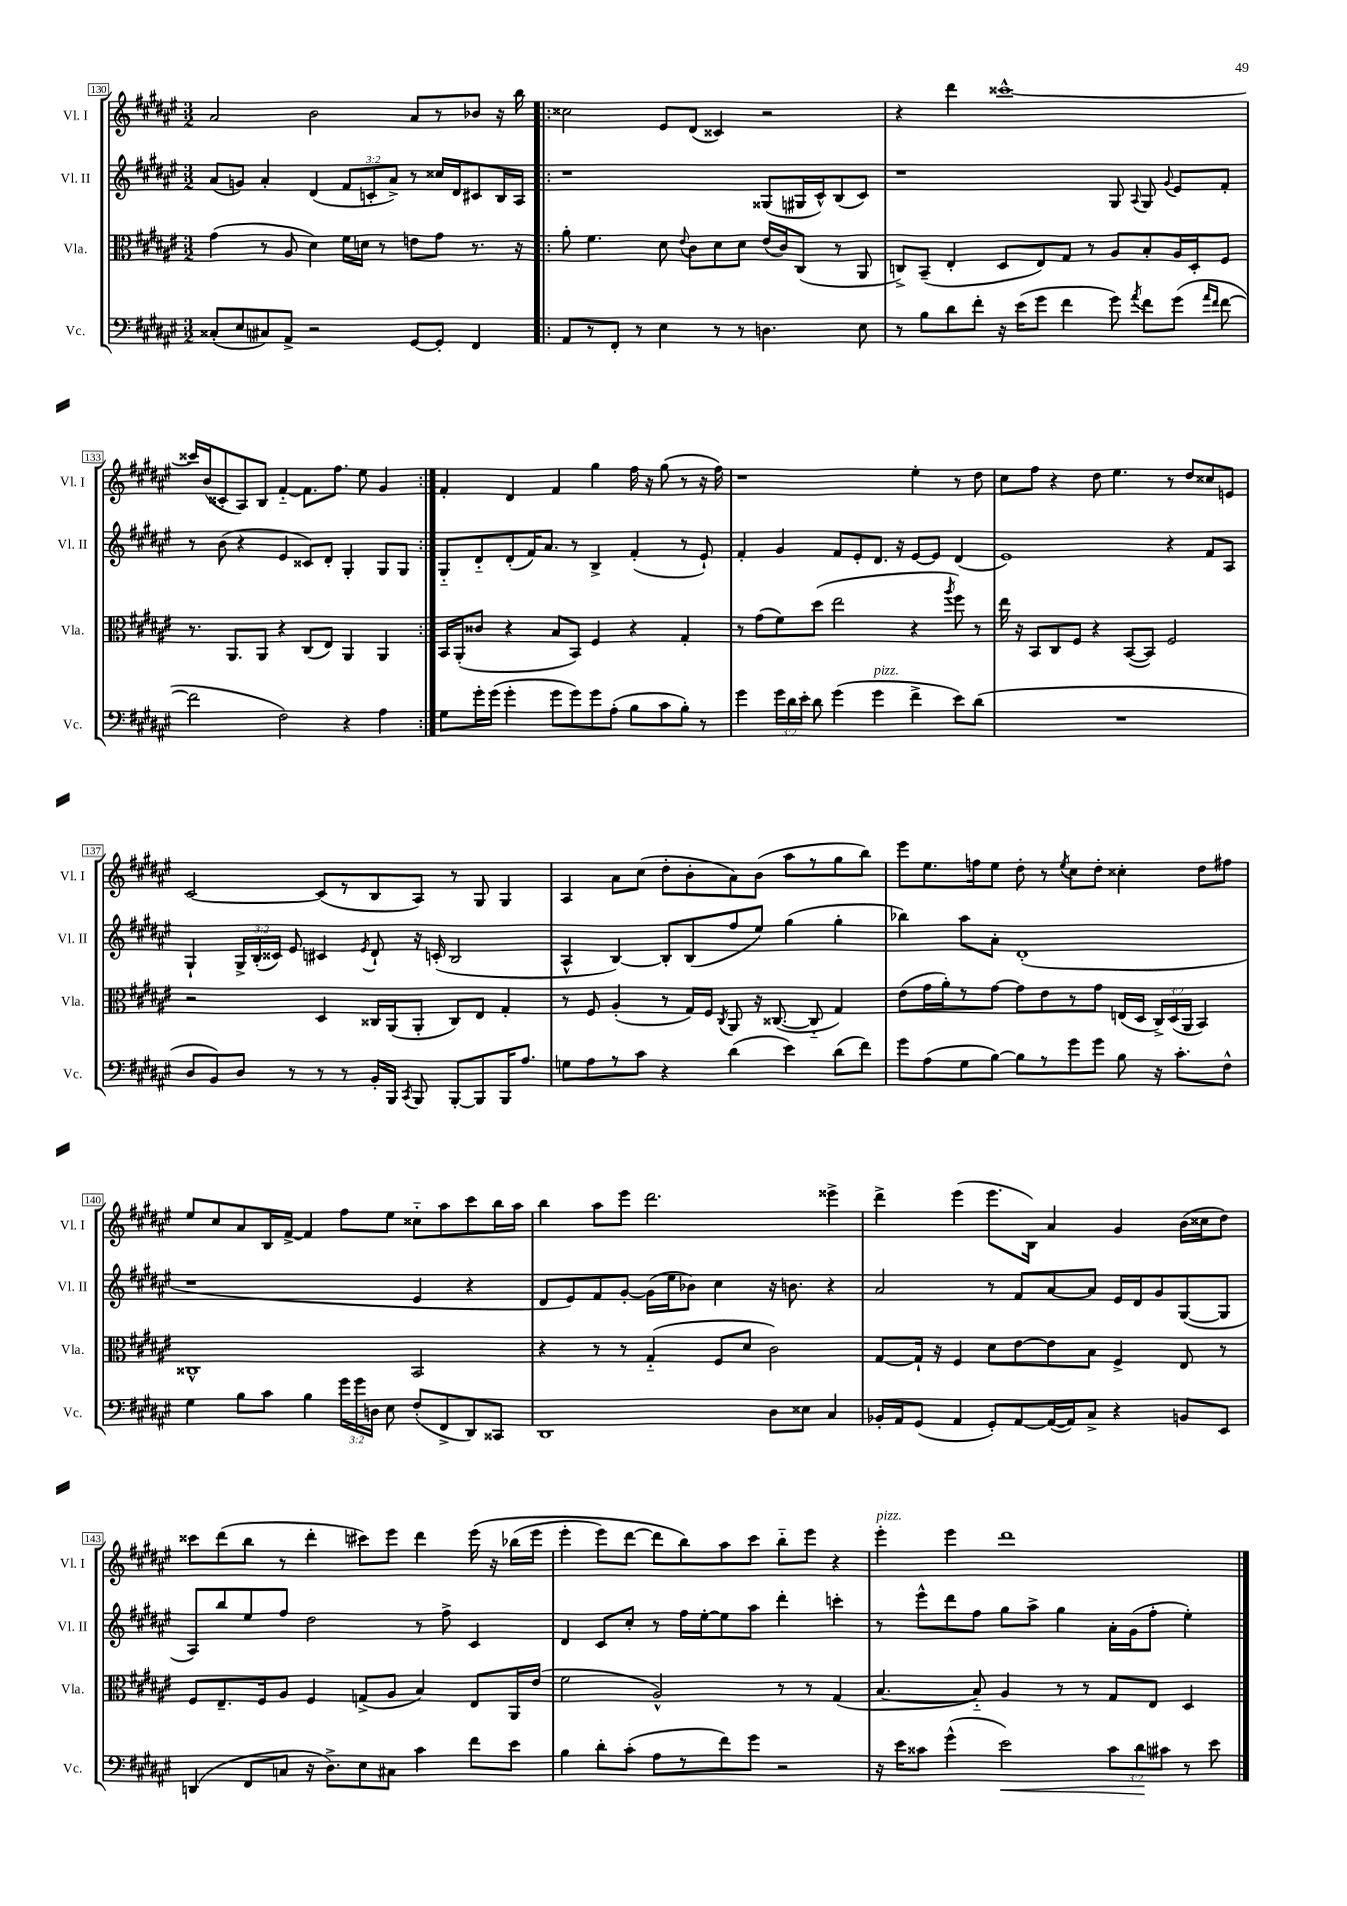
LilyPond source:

<<
\new StaffGroup <<
\new Staff = "s0" \with { instrumentName = "Vl. I" shortInstrumentName = "Vl. I" } {
    \clef treble \key fis \major \numericTimeSignature \time 3/2
    \autoBeamOff ais'2 b'2 ais'8[ r8 bes'8] r16 b''16 |
    \repeat volta 2 { cisis''2 eis'8[ dis'8]( cisis'4) r2 |
    r4 dis'''4 cisis'''1~-^ |
    cisis'''16[ b'16( cisis'8-. ais8) b8] fis'4~-_ fis'8.[ fis''8.] eis''8 gis'4 | }
    fis'4-. dis'4 fis'4 gis''4 fis''16 r16 gis''8( r8 r16 fis''16) |
    r1 eis''4-. r8 dis''8 |
    cis''8[ fis''8] r4 dis''8 eis''4. r8 dis''8[ cisis''8 e'8] |
    cis'2~ cis'8[( r8 b8 ais8]) r8 gis8 gis4 |
    ais4 ais'8[ cis''8]( dis''8[-. b'8-. ais'8) b'8]( ais''8[ r8 gis''8 b''8]) |
    eis'''8[ eis''8. f''16 eis''8] dis''8-. r8 \acciaccatura { eis''8 } cis''8[ dis''8]-. cisis''4-. dis''8[ fis''8] |
    eis''8[ cis''8 ais'8 b16 fis'16]~-> fis'4 fis''8[ eis''8] cisis''8[-_ ais''8 cis'''8 b''16 ais''16] |
    b''4 ais''8[ eis'''8] dis'''2. eisis'''4-> |
    dis'''4-> eis'''4( eis'''8.[ b16]) ais'4 gis'4 b'16[( cisis''16 dis''8]) |
    cisis'''8[ dis'''8( b''8] r8 dis'''4-. cis'''8[) eis'''8] dis'''4 eis'''16\( r16 bes''16[( eis'''16] |
    eis'''4-. eis'''8[) dis'''8]~ dis'''8[ b''8\) ais''8 cis'''8] b''8[-_ eis'''8] r4 |
    eis'''4-.^\markup { \italic "pizz." } eis'''4 dis'''1 \bar "|." |
}
\new Staff = "s1" \with { instrumentName = "Vl. II" shortInstrumentName = "Vl. II" } {
    \clef treble \key fis \major \numericTimeSignature \time 3/2 \override Staff.TupletNumber.text = #tuplet-number::calc-fraction-text
    \autoBeamOff ais'8[( g'8]) ais'4-. dis'4( \tuplet 3/2 { fis'8[ c'8-. ais'8]->) } r8 cisis''16[ dis'16 cis'8 b16 ais16] |
    \repeat volta 2 { r1 gisis8[( gis16 cis'16-^) b8( cis'8]) |
    r1 gis8 \appoggiatura { ais8 } gis8 \appoggiatura { gis'8 } eis'8[ fis'8]-. |
    r8 b'8( r4 eis'4 cisis'8[) dis'8]-. gis4-. gis8[ gis8] | }
    gis8[-_ dis'8-_ dis'8-.( fis'16) ais'8.] r8 b4-> fis'4-.( r8 eis'8-!) |
    fis'4-. gis'4 fis'8[ eis'8-. dis'8.] r16 eis'8[~ eis'8] dis'4( |
    eis'1) r4 fis'8[ ais8] |
    gis4-! \tuplet 3/2 { gis16[-> b16-.( cisis'16]) } eis'8 cis'4 \acciaccatura { eis'8 } dis'8-! r16 c'16-.( b2 |
    ais4-^ b4~) b8[-. b8( fis''8 eis''8]) gis''4( gis''4-. |
    bes''4) ais''8[ ais'8]-. dis'1-.( |
    r1 eis'4 r4 |
    dis'8[ eis'8) fis'8 gis'8]~-. gis'16[( eis''16 bes'8]) cis''4 r16 b'8. r4 |
    ais'2 r8 fis'8[ ais'8~ ais'8] eis'16[ dis'16 gis'8 gis8~( gis8] |
    ais8[) b''8 eis''8 fis''8] dis''2 r8 fis''8-> cis'4 |
    dis'4 cis'8[ cis''8]-. r8 fis''16[ eis''16~-. eis''8 ais''8] dis'''4-. c'''4-. |
    r8 eis'''8[-^ dis'''8 fis''8] gis''8[ ais''8]-> gis''4 ais'16[-. gis'16( fis''8]-. eis''4-.) \bar "|." |
}
\new Staff = "s2" \with { instrumentName = "Vla." shortInstrumentName = "Vla." } {
    \clef alto \key fis \major \numericTimeSignature \time 3/2 \override Staff.TupletNumber.text = #tuplet-number::calc-fraction-text
    \autoBeamOff gis'4( r8 ais8 dis'4) fis'16[ d'16] r8 e'8[ gis'8] r8. r16 |
    \repeat volta 2 { ais'8-. fis'4. dis'8 \appoggiatura { eis'8 } cis'8[ dis'8 dis'8] eis'16[( cis'16) cis8]( r8 ais,8 |
    c8[->) b,8]--( eis4-. dis8[ eis8) gis8] r8 ais8[ b8-. ais16 dis16-. fis8] |
    r8. ais,8.[ ais,8] r4 cis8[( eis8]) ais,4 ais,4 | }
    b,16[ ais,16-.( cisis'8] r4 b8[ b,8]) fis4 r4 gis4-. |
    r8 gis'8[( fis'8) dis''8]( eis''2 r4 \acciaccatura { ais''8 } fis''8) r8 |
    eis''16 r16 b,8[ cis8 fis8] r4 b,8[~( b,8]) fis2 |
    r2 dis4 cisis16[ ais,16( ais,8]-. cisis8[) eis8] gis4-. |
    r8 fis8 ais4-.( r8 gis16[) fis16] \acciaccatura { cis8 } ais,8 r16 cisis8.~( cisis8-_ gis4) |
    eis'8[( gis'16 ais'16-.) r8 gis'8]~ gis'8[ eis'8 r8 gis'8] e16[( dis16] \tuplet 3/2 { cis16[->) dis16( ais,16] } b,4) |
    cisis1-^ b,2 |
    r4 r8 r8 gis4-_( fis8[ dis'8] cis'2) |
    gis8[~ gis16]-! r16 fis4 dis'8[ eis'8~ eis'8 b8] fis4-> eis8 r8 |
    fis8[ eis8.-- fis16 ais8] fis4 g8[->( ais8] b4) eis8[ ais,16 eis'16]( |
    fis'2 ais2-^) r8 r8 gis4( |
    b4.~ b8-_) ais4 r8 r8 gis8[ eis8] dis4 \bar "|." |
}
\new Staff = "s3" \with { instrumentName = "Vc." shortInstrumentName = "Vc." } {
    \clef bass \key fis \major \numericTimeSignature \time 3/2 \override Staff.TupletNumber.text = #tuplet-number::calc-fraction-text
    \autoBeamOff cisis8[-.( eis8 cis8) ais,8]-> r2 gis,8[~ gis,8]-. fis,4 |
    \repeat volta 2 { ais,8[ r8 fis,8]-. r8 eis4 r8 r8 d4. eis8 |
    r8 b8[ dis'8 fis'8]-. r16 eis'16[( gis'8] fis'4 gis'8) \acciaccatura { ais'8 } fis'8[ gis'8]( \grace { ais'16[ fis'16] } fis'8~ |
    fis'2 fis2) r4 ais4 | }
    gis8[ gis'16-. gis'16]( gis'4-. gis'8[ gis'8) gis'8 ais8]-.( b8[ cis'8 b8]-.) r8 |
    gis'4 \tuplet 3/2 { gis'16[ dis'16 eis'16]-. } dis'8 gis'4( gis'4^\markup { \italic "pizz." } fis'4-> eis'8[) dis'8]( |
    R1. |
    dis8[ b,8) dis8] r8 r8 r8 b,16[-. b,,16] \acciaccatura { cis,8 } b,,8 b,,8[~-. b,,8 b,,16 ais8.] |
    g8[ ais8 r8 cis'8] r4 dis'4( eis'4) dis'8[( fis'8]) |
    gis'8[ ais8( gis8 b8]~) b8[ r8 gis'8 gis'8] b8 r16 cis'8.[-. fis8]-^ |
    gis4 b8[ cis'8] b4 \tuplet 3/2 { gis'16[ gis'16 d16] } eis8 fis8[-.( fis,8-> dis,8) cisis,8] |
    dis,1 dis8[ eisis8] cis4 |
    bes,16[-. ais,16 gis,8]( ais,4 gis,8[-.) ais,8~ ais,16~( ais,16) cis8]-> r4 b,8[ eis,8] |
    d,4( fis,8[ c8] r16 dis8.[->) eis8 cis8] cis'4 fis'8[ eis'8] |
    b4 dis'8[-. cis'8]-.( ais8[ r8 fis'8) gis'8] r2 |
    r16 eis'16[ cisis'8] gis'4-^( eis'2\<) \tuplet 3/2 { cisis'8[ dis'8\! cis'8] } r8 eis'8 \bar "|." |
}
>>
>>
\layout { \context { \Score currentBarNumber = #130 \override BarNumber.stencil = #(make-stencil-boxer 0.1 0.3 ly:text-interface::print) } }
